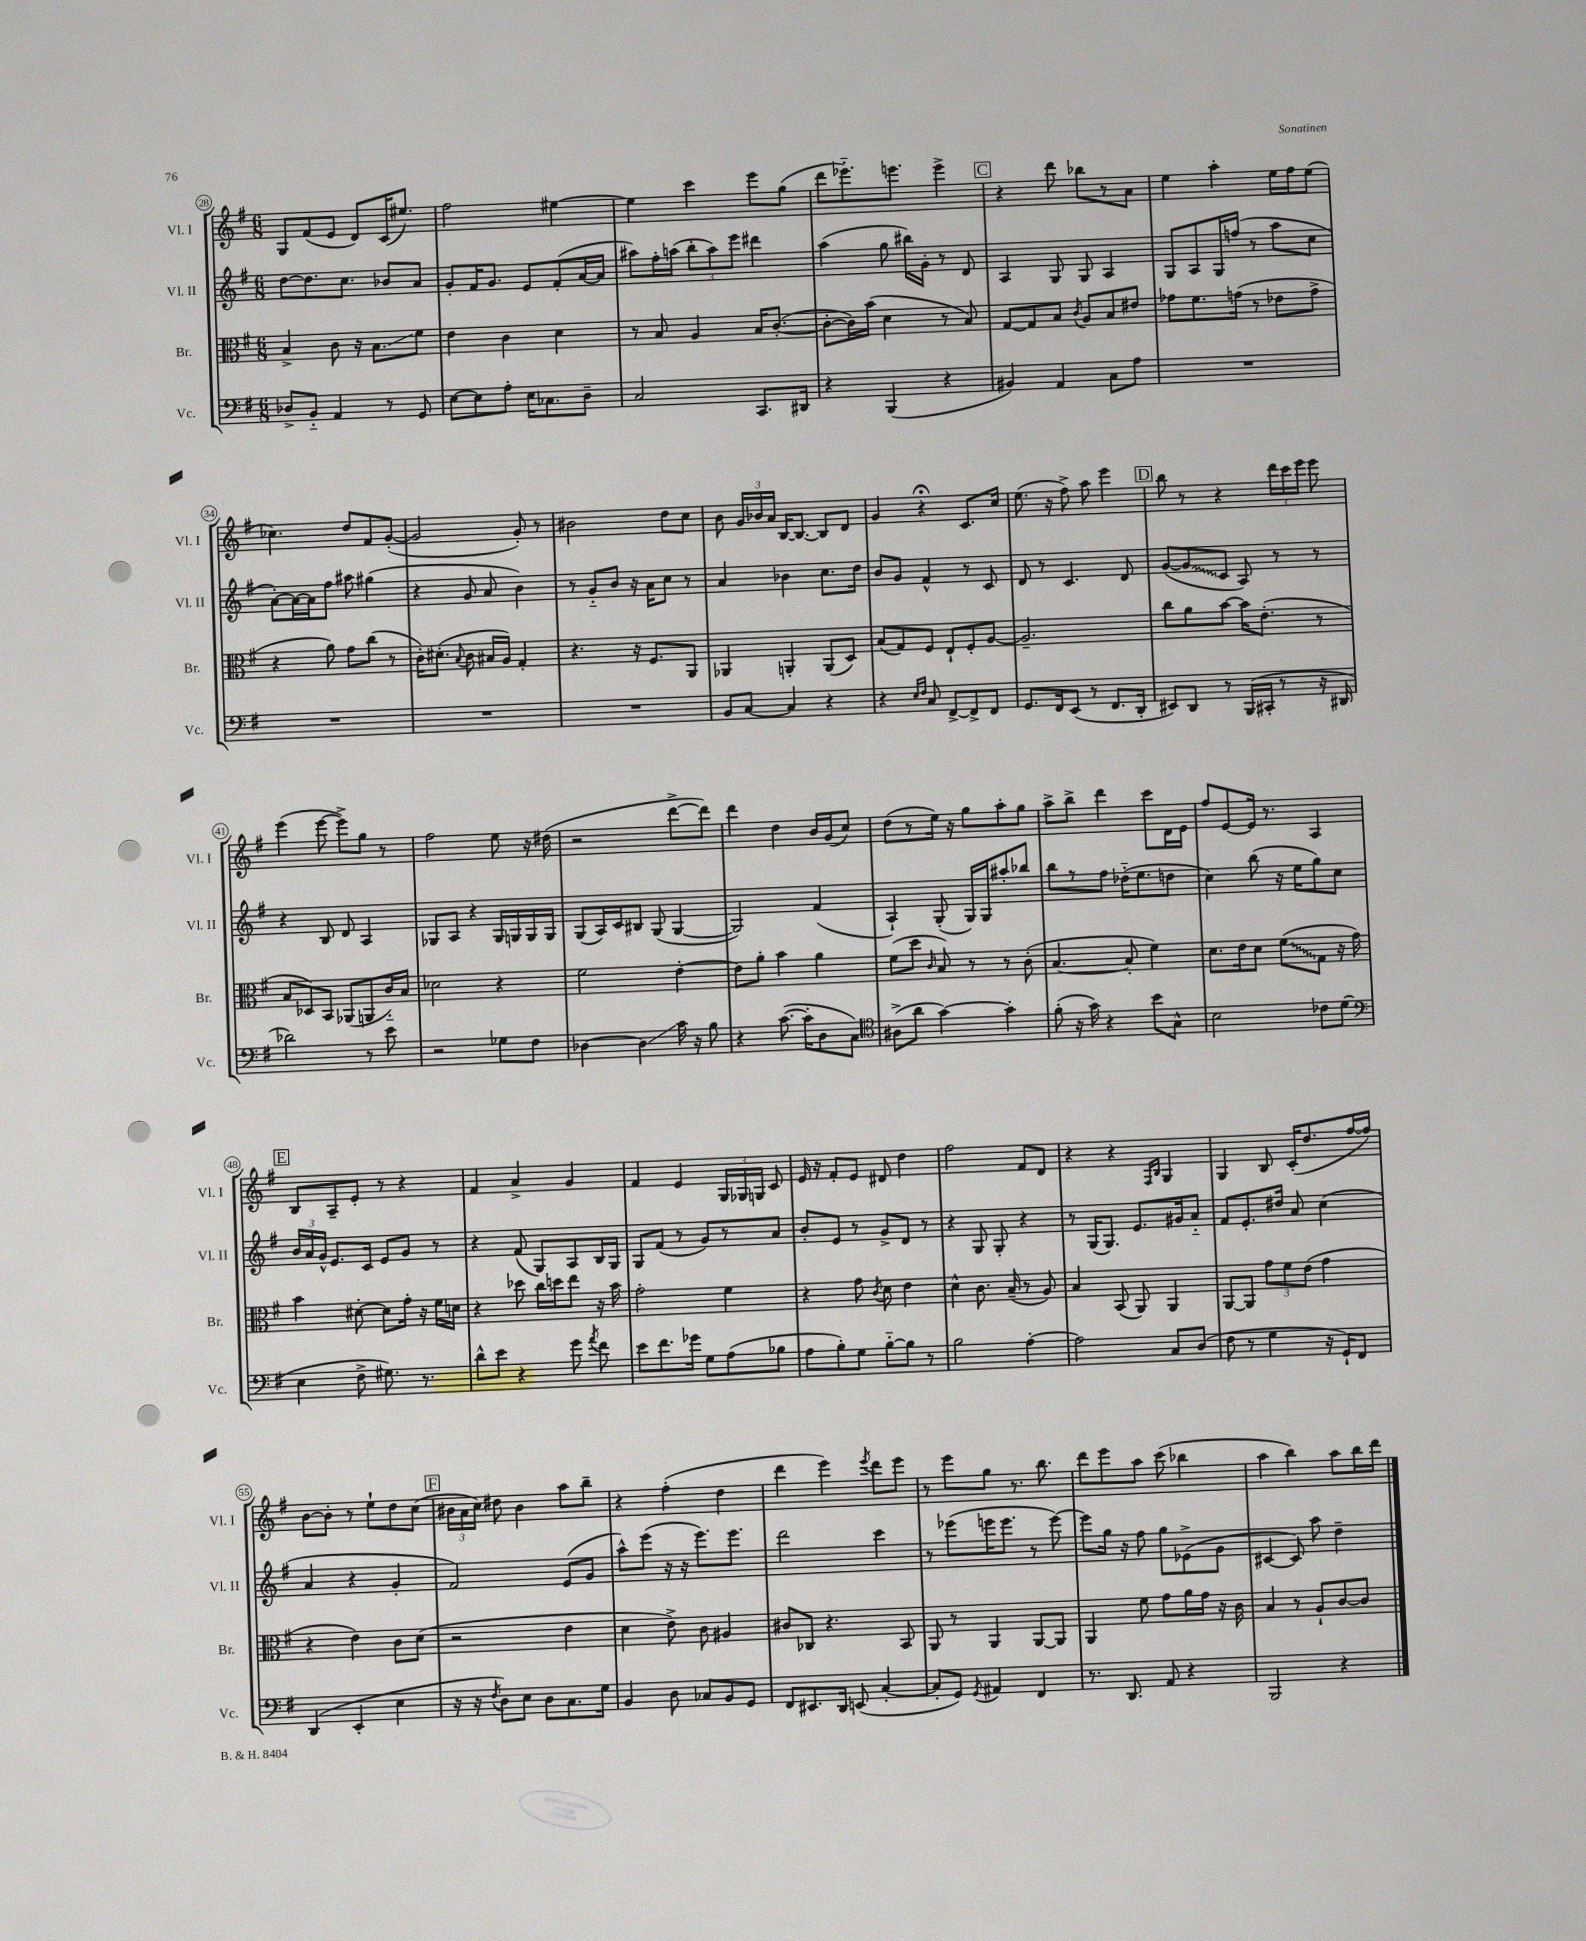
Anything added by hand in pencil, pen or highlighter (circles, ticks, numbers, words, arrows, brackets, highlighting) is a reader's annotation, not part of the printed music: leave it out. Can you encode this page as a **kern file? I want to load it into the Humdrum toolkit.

**kern	**kern	**kern	**kern
*staff4	*staff3	*staff2	*staff1
*clefF4	*clefC3	*clefG2	*clefG2
*k[f#]	*k[f#]	*k[f#]	*k[f#]
*M6/8	*M6/8	*M6/8	*M6/8
8D-^	4B^	[8dd	8G
8BB'~	.	8.dd]	(8f#
4AA	8c	.	8e
.	.	8.cc	.
.	16r	.	8d)
.	8.B	.	.
8r	.	8b-	(16c
.	.	.	8.ee#)
8GG	8f#	8a	.
=	=	=	=
[8E	4e	8g'	2ff#
8E]	.	16f#	.
.	.	8.g	.
8A'	4c	.	.
16E	.	8e	.
8.C-	.	.	.
.	4d	(8f#'	[4ee#
8D~	.	[16a	.
.	.	16a]	.
=	=	=	=
2C	8r	8aa#)	4ee#]
.	8B	16ff#'	.
.	.	(16aa	.
.	4A	12bb'	4ccc
.	.	12aa)	.
.	.	12eee	.
8.CC	16B	4ddd#	8eee
.	([8.c'	.	.
.	.	.	(8gg
16DD#	.	.	.
=	=	=	=
4r	8c'_	(4aa	8ddd
.	16c])	.	8.eee-'~)
.	(16b	.	.
(4BBB	4d	8gg	.
.	.	.	8.eee
.	.	16bb#)	.
.	.	16g'	.
4r	8r	8r	4eee^
.	8B)	8d	.
=	=	=	=
4BB#)	[8G	4A	4r
.	8G]	.	.
4AA	8B	8G	8ddd
.	8qc	.	.
.	8A	8G	8bb-
8C	8B	4A	8r
8A	8e#	.	8a
=	=	=	=
2.r	8g-	8G	4ee
.	8.f#	8A	.
.	.	16G	4aa'
.	(16g	(16ff	.
.	8r	8r	.
.	8e-	8aa	16ee
.	.	.	16ff#
.	8g^	8cc	(8ee
=	=	=	=
2.r	4r	[8a')	4.cc-)
.	.	16a_	.
.	.	16a]	.
.	8a)	8ff#	.
.	8g	8aa#	8dd
.	(8cc	(4gg#	8f#
.	8r	.	([8g'
=	=	=	=
2.r	16c')	4r	2g]
.	(8.d#'	.	.
.	8qqB	.	.
.	8c	8g	.
.	16B#	8a	.
.	16A)	.	.
.	4G'	4b)	8g')
.	.	.	8r
=	=	=	=
2.r	4.r	8r	2b#
.	.	8g'~	.
.	.	8b	.
.	16r	16r	.
.	8.F#	16a	.
.	.	8cc	8dd
.	8AA	8r	8cc
=	=	=	=
8BB	4AA-	4a	8b
[8C	.	.	24g
.	.	.	24b-
.	.	.	24a
4C]	4AA'	4b-	[16B
.	.	.	8.B_
4r	(8AA	8.cc	8B]
.	8D)	.	8d
.	.	16dd	.
=	=	=	=
4r	(8B	8b	4g
.	8G)	8g	.
16qqE	.	.	.
16qqF#	.	.	.
8C	8F#	4f#^^	4r;
[8FF#^	8E`	.	.
8FF#^]	8F#'	8r	8.c
8FF#	[8A	8c	.
.	.	.	16cc
=	=	=	=
8.GG	2.A~]	8d	(8.ee
.	.	8r	.
16FF#	.	.	16r
(8EE	.	4.c	8ff#^)
8r	.	.	8aa
8.FF#	.	.	4eee
.	.	8d	.
16DD'	.	.	.
=	=	=	=
8EE#)	8cc	([8g	8bb
8DD	8a	8g]	8r
8r	[8b	8c	4r
(16BBB	16b]	8A)	.
16CC#'	(8.e'	.	.
8r	.	8r	24ddd
.	.	.	24ccc
.	.	.	24eee
16r	8r	8r	8eee
16DD#	.	.	.
=	=	=	=
2d-)	8B	4r	(4eee
.	8D-)	.	.
.	8BB	8B	[8eee
.	(8AA-	8d	8eee^])
8r	8AA	4A	8gg
8e	16c'~)	.	8r
.	16B	.	.
=	=	=	=
2r	2d-	8G-	2ff#
.	.	8A	.
.	.	4r	.
8G-	4r	16G-	8ee
.	.	16G	.
8F#	.	16G	16r
.	.	16G	(16dd#
=	=	=	=
[4D-	2f#	(8G	2r
.	.	16A)	.
.	.	16c	.
4D-]	.	8B#	.
.	.	(8G	.
16c	[4e'	[4G	[8ddd^
16r	.	.	.
8B	.	.	8ddd])
=	=	=	=
4r	8e]	2G])	4ddd
.	8a'	.	.
([8.c	4b	.	4dd
16c']	.	.	.
8D	4a	(4f#	16b
.	.	.	(16g
8C)	.	.	8cc)
=	=	=	=
*clefC4	*	*	*
(8A#^	(8f#	4A`)	(8dd
8a	8dd	.	8r
.	16qqc	.	.
[4g)	8B)	(8G'	16ee)
.	.	.	16r
.	8r	16G)	8gg
.	.	16G	.
4g']	8r	8aa#'	8aa'
.	(8c'	8bb-	8gg
=	=	=	=
(8f#'	[4.B	8bb	8aa^
16r	.	8r	8bb^
16g)	.	.	.
4r	.	8ff#	4ddd
.	8B']	(16dd-'~	.
.	.	8.ee	.
8b	4f#)	.	8ccc
8G^^	.	8dd	16d
.	.	.	16e
=	=	=	=
2B	8.d	4cc)	8ff#
.	.	.	[8e
.	16e	.	.
.	8d	(8bb	16e]
.	.	.	8.r
.	(8f#	16r	.
.	.	16ee	.
8c-	8G	8gg)	4A
(8d	16r	8cc	.
.	16g)	.	.
=	=	=	=
*clefF4	*	*	*
4E	4b	24b	8B
.	.	24a	.
.	.	24g^^	.
.	.	8.e	8A~
8F#^	[8d#'	.	8e'
.	.	16c	.
8.G#)	8d#]	8e	8r
.	16g'	8g	4r
8.r	16r	.	.
.	16f#	8r	.
.	16d	.	.
=	=	=	=
8d^^	4r	4r	4f#
8e	.	.	.
4r	8dd-	(8f#	4a^
.	16cc	8G)	.
.	16dd	.	.
8g	8ee	8A	4g
8qa	.	.	.
8f#	16r	16B	.
.	16b	16G	.
=	=	=	=
8e	2g'	8G	4f#
8.f#	.	(8f#	.
.	.	8r	4e
16g-	.	.	.
8G	.	8g)	.
(8A	4f#	8r	24G
.	.	.	24G-
.	.	.	24G
8B-	.	8a	8c
=	=	=	=
8A	4r	8b'	16e
.	.	.	16r
8B')	.	8e	8f#'
8G	8g	8r	8e
.	8qc	.	.
[8B'~	8d	8g^	8d#
8B]	4e	8d	4dd
8r	.	8r	.
=	=	=	=
2B	4d^^	4r	2ff#
.	8.c	8G	.
.	.	8G'	.
.	(16B~	.	.
[4A'	8r	4r	8f#
.	8A)	.	8d
=	=	=	=
2A]	4B	8r	4r
.	.	(16G	.
.	.	8.G)	.
.	(8BB	.	4r
.	8AA)	8.e	.
.	.	.	16qqF#
.	.	.	16qqB
8C	4AA	.	4G
.	.	16g#	.
(8D	.	8a'~	.
=	=	=	=
8F#	[8AA	8f#	4G
8r	8AA]	8.e'	.
4G	12g	.	8B
.	.	16dd#	.
.	12f#	.	.
.	.	8a	(16c'
.	(12e	.	.
.	.	.	8.dd
16r	4g	(4cc	.
16GG`)	.	.	.
8FF#	.	.	[16ff#
.	.	.	16ff#])
=	=	=	=
(4DD	4r	4a	[8b
.	.	.	8b']
4EE'	4e)	4r	8r
.	.	.	8ee`
4E	8c	4g'	8dd
.	(8d	.	(8cc
=	=	=	=
16r	2r	2f#)	24b#
.	.	.	24a
16r	.	.	.
.	.	.	24cc)
8qF#	.	.	.
8D)	.	.	8dd#
8E	.	.	4b#
8D	.	.	.
8.C	4e	(8e	8aa
.	.	8g	8bb~
16G	.	.	.
=	=	=	=
4BB	4d	8aa^^)	4r
.	.	(8eee	.
8D	8e^)	16r	(4ff#'
.	.	16r	.
8C-	8c	8.eee)	.
8BB	4A#	.	4dd
.	.	8.eee	.
8GG	.	.	.
=	=	=	=
8FF#	8c#	2ddd	4ddd
8.EE#	8C-	.	.
.	4.r	.	4eee)
16DD	.	.	.
(8EE	.	.	.
.	.	.	8qeee
[4C'	.	4ccc	8ddd
.	8BB	.	8eee
=	=	=	=
8C']	8AA	8r	8r
8GG)	8r	(8eee-	8eee
8qGG	.	.	.
4AA#	4AA	16eee	8gg
.	.	8.eee	.
.	.	.	8.r
4FF#	[8AA	8r	.
.	.	.	8.bb
.	8AA]	[8eee)	.
=	=	=	=
8.r	4AA	8eee]	8ddd
.	.	16gg	8eee
8.DD	.	16r	.
.	8f#	8ff#	8aa
8AA	8g	8gg	(8ccc
4r	16a	(8e-^	4bb-
.	16g	.	.
.	16r	8g	.
.	16c	.	.
=	=	=	=
2BBB	4B	[4c#	4aa
.	8r	8c#])	4bb)
.	8A`	8aa	.
4r	[8c	4dd~	8aa
.	8c]	.	16bb
.	.	.	16ddd
==	==	==	==
*-	*-	*-	*-
